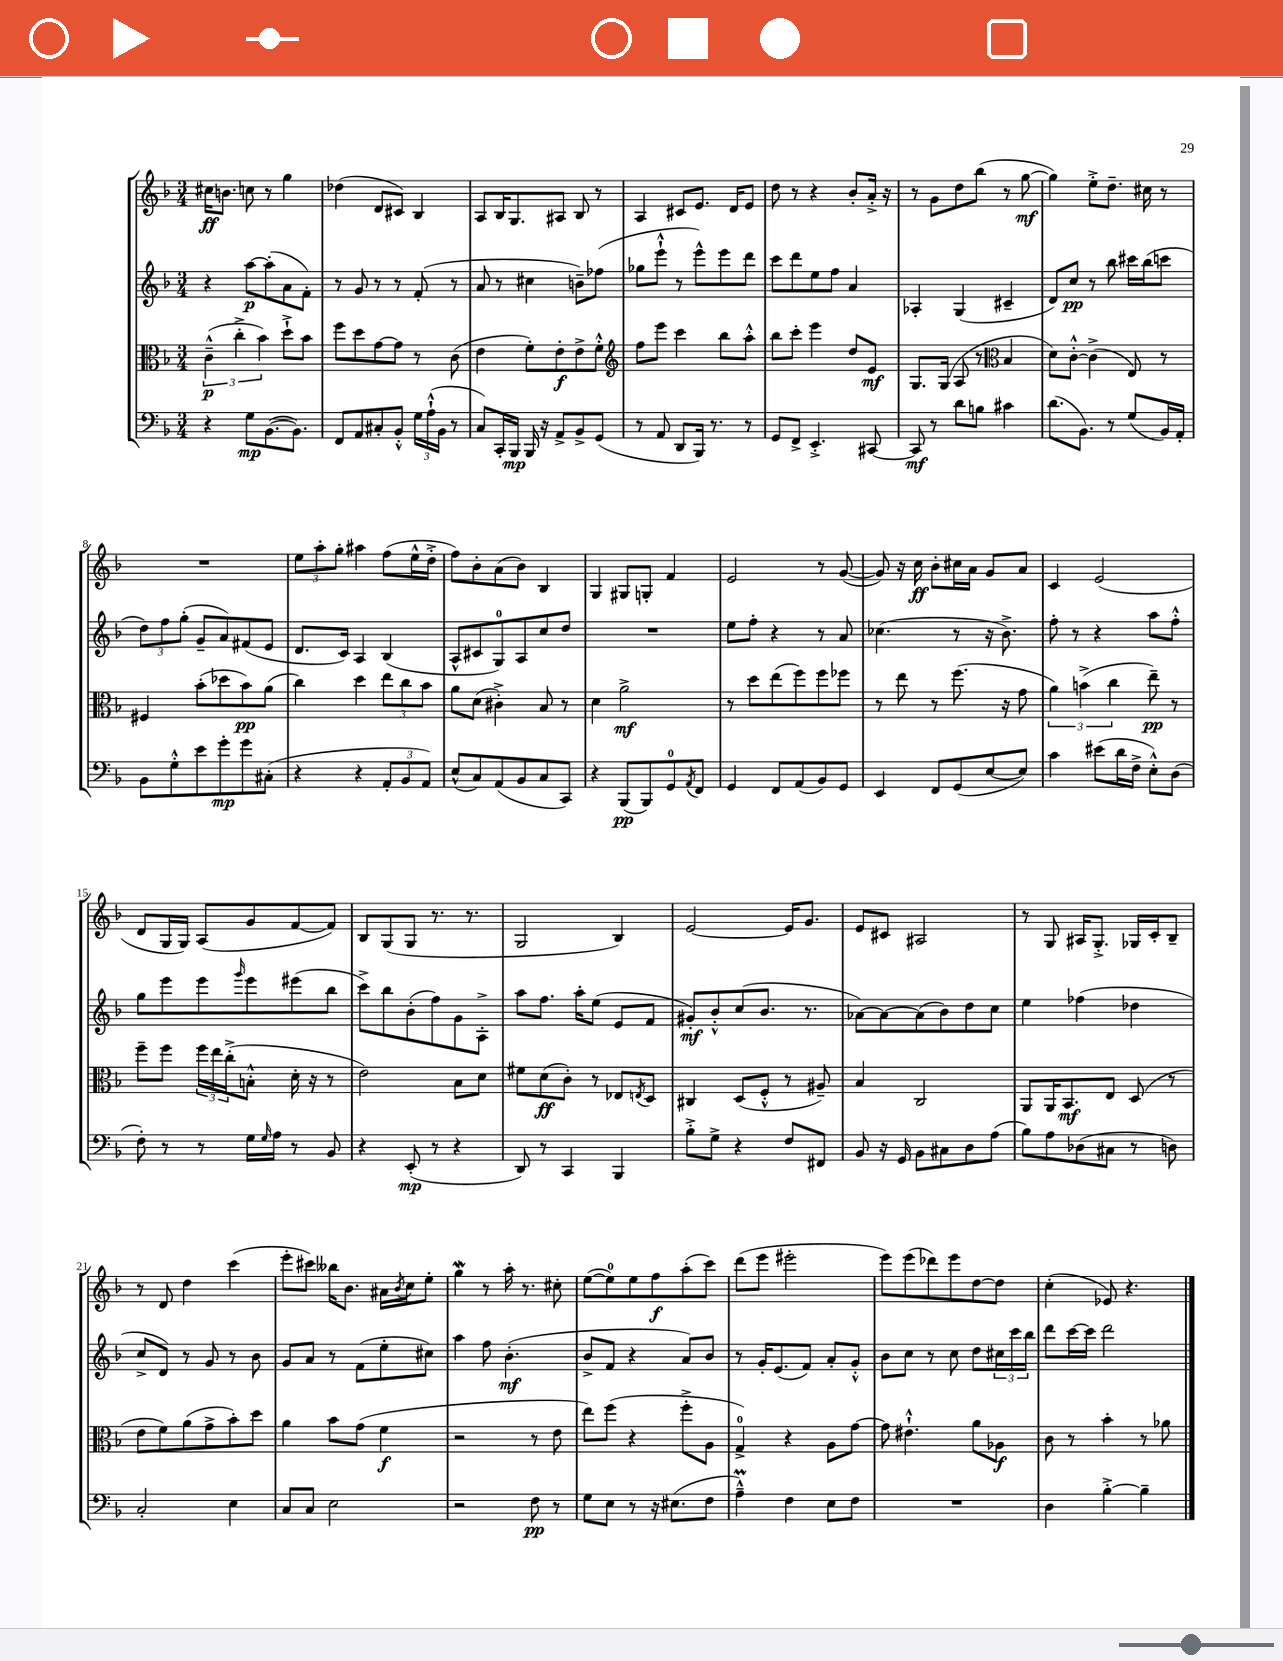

**kern	**kern	**kern	**kern
*staff4	*staff3	*staff2	*staff1
*clefF4	*clefC3	*clefG2	*clefG2
*k[b-]	*k[b-]	*k[b-]	*k[b-]
*M3/4	*M3/4	*M3/4	*M3/4
4r	(6c~^^	4r	16cc#
.	.	.	8.b
.	6cc'^	.	.
8G	.	[8aa	8cc
.	6b-)	.	.
([8.BB-	.	(8aa']	8r
.	8dd`^	8a	4gg
8.BB-])	.	.	.
.	8b-	8f')	.
=	=	=	=
8FF	8ff	8r	(4dd-
8AA	8dd	8g	.
8C#'	[8g	8r	8d
8BB-'^^	8g]	8r	8c#)
24G	8r	(8f'	4B-
(24A`^^	.	.	.
24BB-	.	.	.
8r	(8c	8r	.
=	=	=	=
8C)	4e	8a	8A
16CC'	.	8r	16B-
16BBB-	.	.	8.G
16BBB-	8f')	4cc#	.
16r	.	.	.
8AA^	8e'	.	8A#
8BB-^	8e^	8b~)	8B-
(8GG	8f'^^	(8ff-	8r
=	=	=	=
*	*clefG2	*	*
8r	8ff	8gg-	4A
8AA	8eee	8eee`^^	.
8DD	4ccc	8r	8c#
16BBB-)	.	8eee^^)	8.e
8.r	.	.	.
.	8bb-	8eee	.
.	.	.	16d
8r	8aa'^^	8ddd	8e
=	=	=	=
8GG	8bb-	8ccc	8dd
8FF^	8ccc'	8ddd	8r
4.EE'^	4eee	8ee	4r
.	.	8ff	.
.	8dd	4a	8b-'
[8CC#	8e	.	16a'^
.	.	.	16r
=	=	=	=
8CC#]	8.G	4A-'	8r
8r	.	.	8g
.	(16G	.	.
8d	8A	(4G	8dd
8B	8r	.	(8bb-
*	*clefC3	*	*
4c#	4B-	4c#~	8r
.	.	.	[8gg
=	=	=	=
(8.d	8d)	8d)	4gg])
.	[8c'^^	8cc	.
8.BB-)	.	.	.
.	(4c^]	8r	8ee'^
8r	.	8bb-	8.dd~
(8G	8E)	16ccc#	.
.	.	(16bb-	16cc#
16BB-)	8r	8ccc	8r
16AA'	.	.	.
=	=	=	=
8BB-	4F#	12dd)	2.r
.	.	12ff	.
8G'^^	.	.	.
.	.	(12gg'	.
8e	(8b-'	8g~	.
8g'	8dd-	8a)	.
8g	8b-)	(8f#	.
(8C#'	(8a	8e	.
=	=	=	=
4r	4cc)	8.d	12ee
.	.	.	12aa'
.	.	.	12gg'
.	.	16c)	.
4r	4dd	4A	4aa#
12AA'	12ee	(4B-	(8ff
12BB-	12cc	.	.
.	.	.	16ee^^
12AA)	12b-	.	.
.	.	.	16dd'^
=	=	=	=
(8E^^	8a	8A^^	8ff)
8C)	(8d	8c#	8b-'
(8AA	4c#'^)	8G)	(8a
8BB-	.	8A	8b-)
8C	8B-	8cc	4B-
8CC)	8r	8dd	.
=	=	=	=
4r	4d	2.r	4G
(8BBB-	2a^	.	8G#
8BBB-)	.	.	8G'
8GG	.	.	4f
8qAA	.	.	.
8FF	.	.	.
=	=	=	=
4GG	8r	8ee	2e
.	8dd	8ff'	.
8FF	(8ee	4r	.
(8AA	8ff)	.	.
8BB-)	8ff	8r	8r
8GG	8ff-	8a	([8g
=	=	=	=
4EE	8r	(4.cc-	8g])
.	8ee	.	16r
.	.	.	16cc
8FF	8r	.	8b-'
(8GG	(8.ff	8r	16cc#
.	.	.	16a
[8E	.	16r	8g
.	16r	8.b-^)	.
8E])	8g	.	8a
=	=	=	=
4c	6a)	8ff'	4c
.	.	8r	.
.	(6b^	.	.
(8e#	.	4r	(2e
.	6cc	.	.
16d	.	.	.
16F^	.	.	.
8E'^^)	8ee~)	8aa	.
(8D	8r	8ff'^^	.
=	=	=	=
8F')	8ff~	8gg	8d
8r	8ff	8eee	16G
.	.	.	16G)
8r	24ff	8eee	(8A
.	24ee	.	.
.	(24cc'^	.	.
.	.	16qqggg	.
16G	8B'^^	8eee	8g
16qqG	.	.	.
16A	.	.	.
8r	16d'	(8eee#	[8f
.	16r	.	.
8BB-	8r	8bb-	8f])
=	=	=	=
4r	2e)	8ccc^)	8B-
.	.	8bb-	(8G
(8EE'	.	(8b-'	8G
8r	.	8ff)	8.r
4r	8B-	8g	.
.	.	.	8.r
.	8d	8A'^	.
=	=	=	=
8DD)	8f#	8aa	2G
8r	(8d	8.ff	.
4CC	8c')	.	.
.	.	16aa'	.
.	8r	(8ee	.
4BBB-	8E-	8e	4B-)
.	8qE	.	.
.	8D	8f	.
=	=	=	=
8B-'^	4C#	8g#')	[2e
8G^	.	8b-'^^	.
4r	(8D	(8cc	.
.	8F'^^	8.b-	.
8F	8r	.	16e]
.	.	8.r	8.g
8FF#	8A#~)	.	.
=	=	=	=
8BB-	4B-	[8a-)	8e
16r	.	8a-_	8c#
16GG	.	.	.
8BB-	2C	(8a-]	2A#
8C#	.	8b-)	.
8D	.	8dd	.
(8A	.	8cc	.
=	=	=	=
8B-)	8AA	4ee	8r
8A	16AA	.	8G
.	8.BB-	.	.
(8D-	.	(4ff-	16A#
.	.	.	8.G'^
8C#	8E	.	.
8r	(8D	4dd-	16G-
.	.	.	16c'
8D)	8r	.	8B-~
=	=	=	=
2C'	8e	8cc^	8r
.	8f)	8d)	8d
.	(8a	8r	4dd
.	8g^	8g	.
4E	8b-')	8r	(4ccc
.	8dd	8b-	.
=	=	=	=
8C	4a	8g	8eee'
8C	.	8a	8ccc#)
2E	8b-	8r	16bb--
.	.	.	8.b-
.	(8g	(8f	.
.	4f	8ee'	16a#
.	.	.	8qb-
.	.	.	16cc
.	.	8cc#)	8ee'
=	=	=	=
2r	2r	4aa	4gg
.	.	8ff	8r
.	.	(4.b-'	16aa'
.	.	.	8.r
8F	8r	.	.
8r	8e	.	8cc#'
=	=	=	=
8G	8ee)	8b-^	([8ee
8E	(8ff	8f	8ee])
8r	4r	4r	8ee
16r	.	.	8ff
(8.E#	.	.	.
.	8ff'^	8a)	(8aa'
8F	8A	8b-	8ccc)
=	=	=	=
4A~^^)	4G^)	8r	(8ddd
.	.	16g'	8eee
.	.	(8.e	.
4F	4r	.	2eee#'
.	.	8f)	.
8E	8A	8a'	.
8F	[8g	8g'^^	.
=	=	=	=
2.r	8g]	8b-	8eee)
.	4.e#`^^	8cc	(8eee
.	.	8r	8ddd-)
.	.	8cc	8eee
.	8a	8dd	[8dd
.	8A-	24cc#	8dd]
.	.	24ccc	.
.	.	24bb-	.
=	=	=	=
4D	8c	8ddd	(4cc'
.	8r	[16ccc	.
.	.	16ccc]	.
[4B-'^	4b-'	2ddd	8e-)
.	.	.	4.r
4B-~]	8r	.	.
.	8a-	.	.
==	==	==	==
*-	*-	*-	*-
